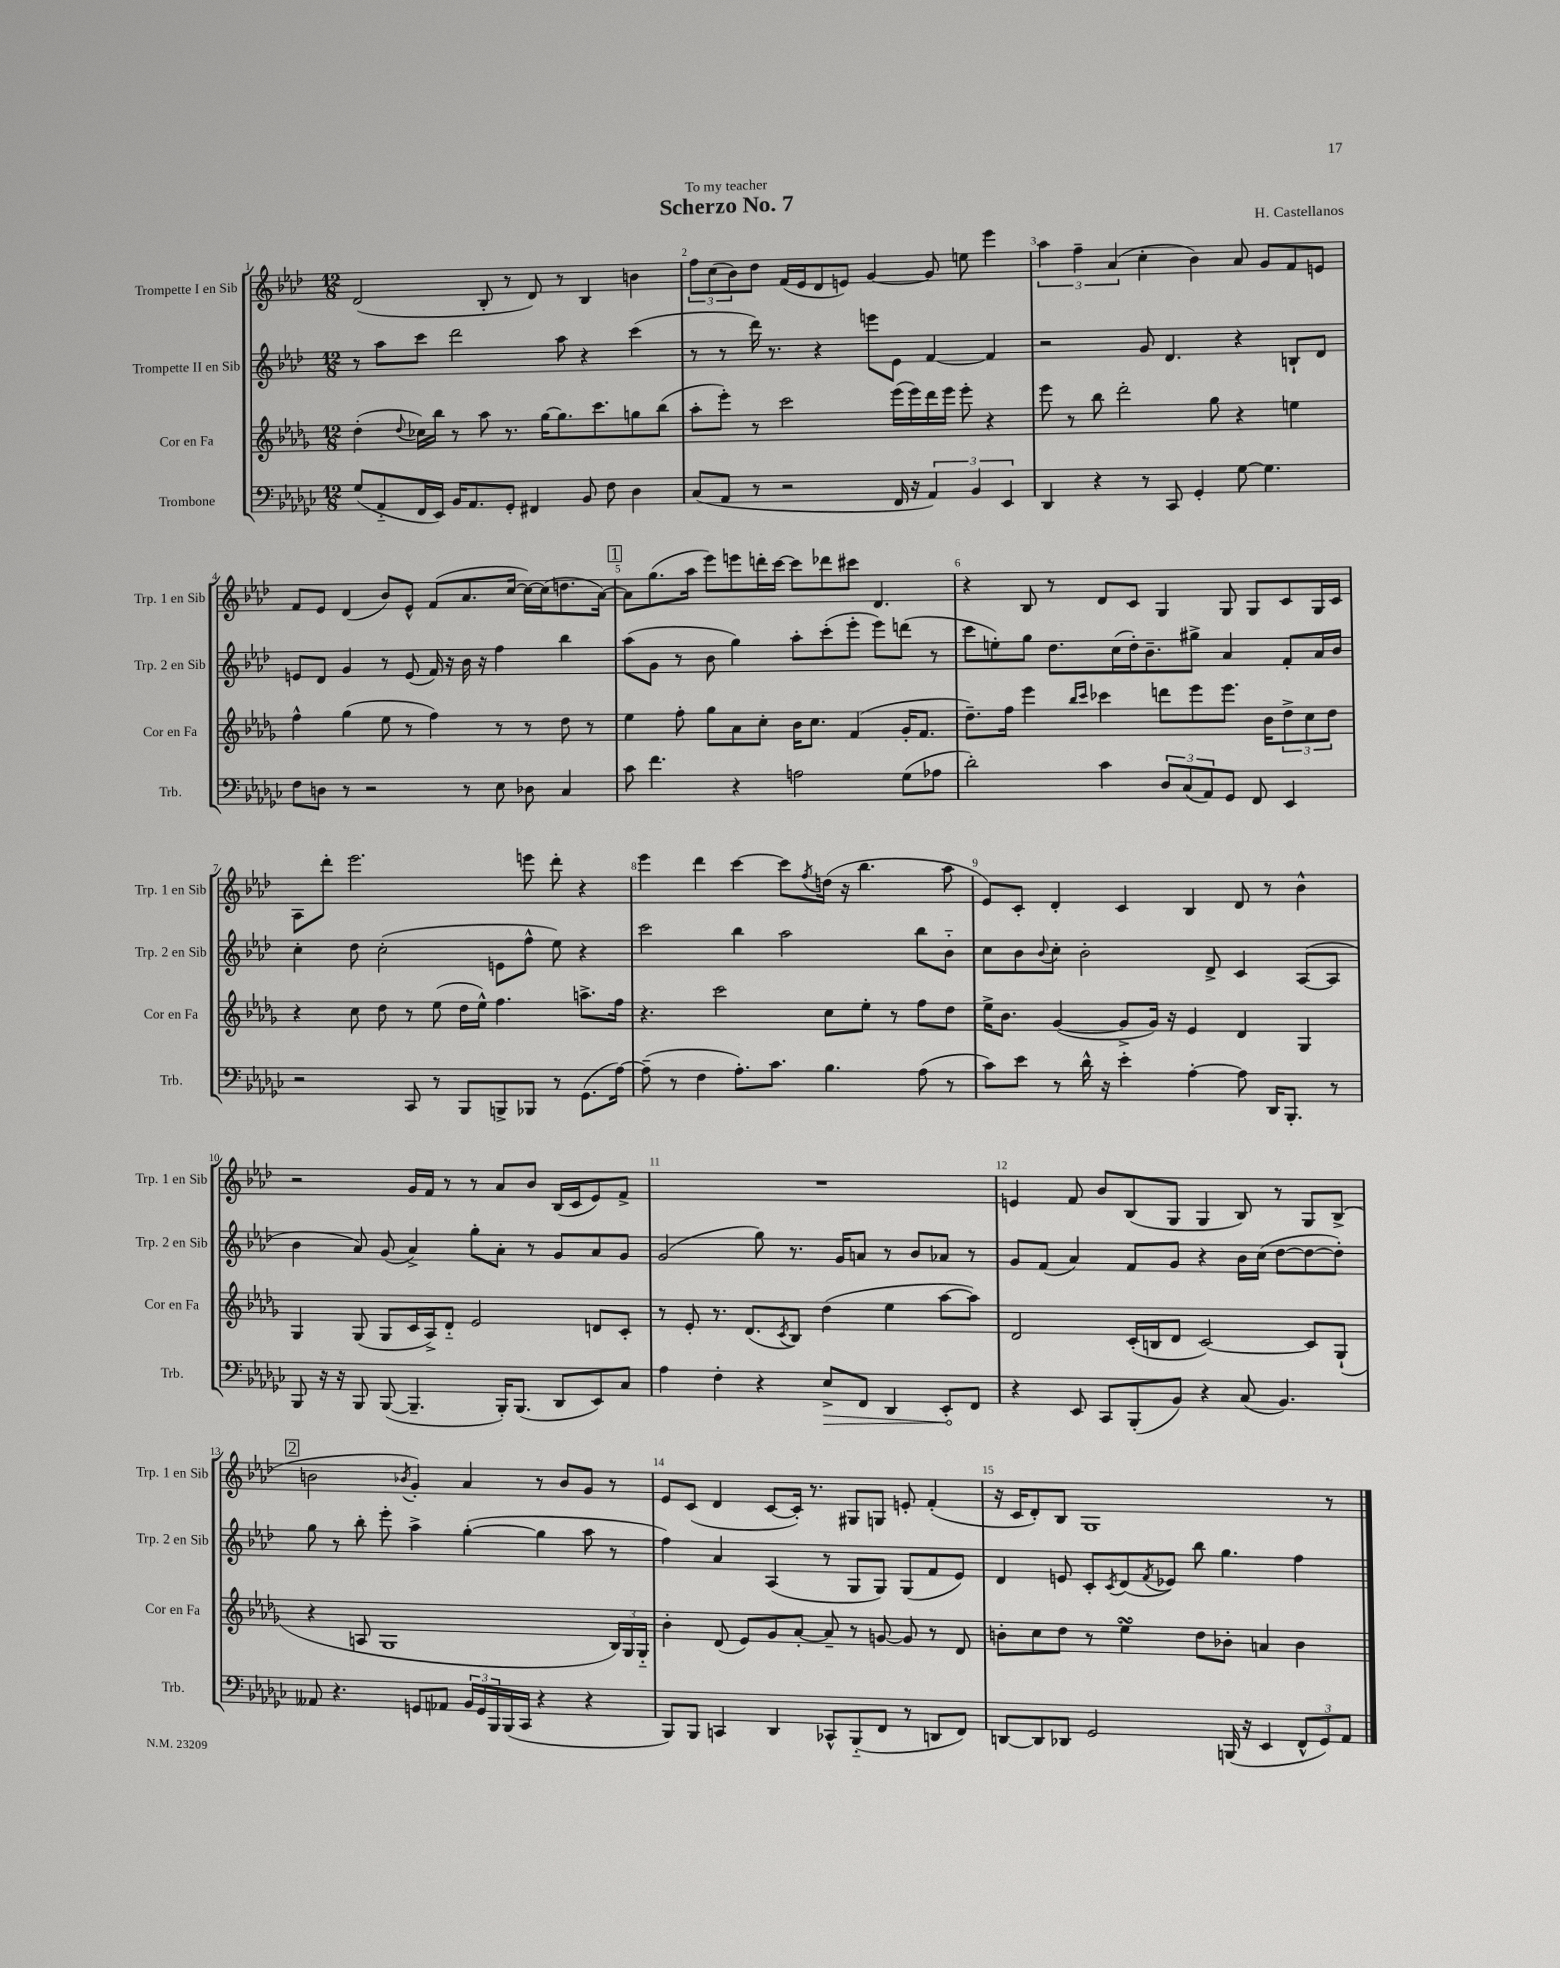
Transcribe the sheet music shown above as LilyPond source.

\header { title = "Scherzo No. 7" composer = "H. Castellanos" dedication = "To my teacher" }
<<
\new StaffGroup <<
\new Staff = "s0" \with { instrumentName = "Trompette I en Sib" shortInstrumentName = "Trp. 1 en Sib" } {
    \clef treble \key aes \major \numericTimeSignature \time 12/8
    des'2( bes8-. r8 des'8) r8 bes4 b'4 |
    \tuplet 3/2 { f''8 c''8( bes'8) } des''8 f'16( ees'16 des'8 e'8) g'4~ g'8 e''8 ees'''4 |
    \tuplet 3/2 { aes''4 f''4-- aes'4( } c''4-. bes'4) aes'8 g'8 f'8 e'8 |
    f'8 ees'8 des'4( bes'8) ees'8-^ f'8( aes'8. c''16~ c''16~) c''16( d''8. aes'16~) |
    \mark \markup { \box "1" } aes'8 g''8.( aes''16 ees'''8) e'''8 d'''16-. c'''16~ c'''8 des'''8 cis'''8 des'4. |
    r4 bes8 r8 des'8 c'8 g4 g8 g8 c'8 g16 c'16 |
    aes8 des'''8-. ees'''2. e'''8 des'''8-. r4 |
    ees'''4 des'''4 c'''4~ c'''8 \acciaccatura { f''8 } d''16( r16 bes''4. aes''8 |
    ees'8) c'8-. des'4-. c'4 bes4 des'8 r8 bes'4-^ |
    r2 g'16 f'16 r8 r8 aes'8 bes'8 bes16( c'16 ees'8) f'8-> |
    R1. |
    e'4 f'8 bes'8 bes8( g8 g4 bes8) r8 g8 bes8->( |
    \mark \markup { \box "2" } b'2 \acciaccatura { bes'8 } g'4-.) aes'4 r8 bes'8 g'8 r8 |
    ees'8 c'8( des'4 c'8~ c'16-.) r8. gis8 g8 e'8-. f'4-.( |
    r16 c'16 des'8-.) bes8 g1 r8 \bar "|." |
}
\new Staff = "s1" \with { instrumentName = "Trompette II en Sib" shortInstrumentName = "Trp. 2 en Sib" } {
    \clef treble \key aes \major \numericTimeSignature \time 12/8
    r8 aes''8 c'''8 des'''2 aes''8 r4 c'''4( |
    r8 r8 des'''16) r8. r4 e'''8 ees'8 f'4~ f'4 |
    r2 g'8 des'4. r4 b8-! des'8 |
    e'8 des'8 g'4 r8 e'8( f'16) r16 bes'16 r16 f''4 bes''4 |
    \mark \markup { \box "1" } aes''8( g'8 r8 bes'8 g''4) aes''8-. c'''8-.( ees'''8-. ees'''8) d'''8( r8 |
    c'''8 e''8-.) g''8 des''8. c''16( des''16-.) bes'8.-- gis''8-> aes'4 f'8-. aes'16 bes'16 |
    c''4-. des''8 c''2-.( e'8 f''8-^ ees''8) r4 |
    c'''2 bes''4 aes''2 bes''8 bes'8-_ |
    c''8 bes'8 \appoggiatura { bes'8 } c''8-. bes'2-. des'8-> c'4 aes8~( aes8 |
    bes'4 aes'8) g'8( aes'4->) g''8-. aes'8-. r8 g'8 aes'8 g'8 |
    g'2( g''8) r8. g'16 a'8 r8 bes'8 aes'8 r8 |
    g'8 f'8( aes'4) f'8 g'8 r4 bes'16 c''16( des''8~ des''8~ des''8-.) |
    \mark \markup { \box "2" } g''8 r8 bes''8-. ees'''8-. aes''4-> g''4~-.( g''4 aes''8 r8 |
    f''4) aes'4 aes4( r8 g8 g8) g8( f'8 ees'8) |
    des'4 e'8 c'8-. \acciaccatura { c'8 } des'8( \acciaccatura { f'8 } ees'8) bes''8 g''4. f''4 \bar "|." |
}
\new Staff = "s2" \with { instrumentName = "Cor en Fa" shortInstrumentName = "Cor en Fa" } {
    \clef treble \key des \major \numericTimeSignature \time 12/8
    des''4-.( \appoggiatura { des''8 } ces''16) bes''16 r8 aes''8 r8. ges''16~ ges''8. c'''8. g''8 bes''8( |
    aes''8-. ees'''8-.) r8 c'''2 ees'''16( ees'''16) des'''16 ees'''16 ees'''8-. r4 |
    ees'''8 r8 bes''8 des'''2-. ges''8 r4 e''4 |
    f''4-^ ges''4( ees''8 r8 f''4) r8 r8 des''8 r8 |
    \mark \markup { \box "1" } ees''4 f''8-. ges''8 aes'8 c''8-. bes'16 c''8. f'4( ges'16-. f'8. |
    des''8.--) f''16 ees'''4 \grace { bes''16 c'''16 } ces'''4 d'''8 ees'''8 ees'''8. bes'16 \tuplet 3/2 { des''8-> c''8 des''8 } |
    r4 c''8 des''8 r8 ees''8( des''16 ees''16-^) f''4. a''8.-> f''16 |
    r4. c'''2 c''8 ees''8-. r8 f''8 des''8 |
    ees''16-> bes'8. ges'4~( ges'8-> ges'16) r16 ees'4 des'4 ges4 |
    ges4 ges8( ges8 c'16 aes16->) des'8-_ ees'2 d'8 c'8-. |
    r8 ees'8-. r8. des'8.( \acciaccatura { c'8 } bes8) des''4( ees''4 aes''8~ aes''8) |
    des'2 c'16-.( b16 des'8 c'2~) c'8 ges8-!( |
    \mark \markup { \box "2" } r4 a8 ges1 \tuplet 3/2 { bes16) ges16 ges16-_ } |
    bes'4-. des'8( ees'8) ges'8 aes'8~-. aes'8-- r8 g'8~ g'8 r8 des'8 |
    b'8-. c''8 des''8 r8 ees''4\turn des''8 bes'8-. a'4 bes'4 \bar "|." |
}
\new Staff = "s3" \with { instrumentName = "Trombone" shortInstrumentName = "Trb." } {
    \clef bass \key ges \major \numericTimeSignature \time 12/8
    ges8( aes,8-_ f,16 ees,16) bes,16 aes,8. ges,8-. fis,4 bes,8 f8 des4 |
    ces8( aes,8 r8 r2 f,16 r16 \tuplet 3/2 { aes,4) bes,4 ees,4 } |
    des,4 r4 r8 ces,8 ges,4-. ges8~ ges4. |
    f8 d8 r8 r2 r8 ees8 des8 ces4 |
    \mark \markup { \box "1" } ces'8 f'4. r4 a2 ges8( aes8 |
    des'2-.) ces'4 \tuplet 3/2 { des8 ces8( aes,8) } ges,8 f,8 ees,4 |
    r2 ces,8 r8 bes,,8 b,,8-> bes,,8 r8 ges,8.( aes16~) |
    aes8--( r8 f4 aes8.-.) ces'8. bes4. aes8( r8 |
    ces'8) ees'8 r8 des'16-^ r16 ees'4-. aes4~-. aes8 des,16 bes,,8.-. r8 |
    bes,,8 r16 r16 bes,,8 bes,,8~( bes,,4.-- bes,,16-.) bes,,8.( des,8 ees,8) ces8 |
    aes4 f4-. r4 \once \override Hairpin.circled-tip = ##t ees8->\> f,8 des,4 ees,8-.\! f,8 |
    r4 ees,8 ces,8 bes,,8-.( bes,8) r4 ces8( bes,4.) |
    \mark \markup { \box "2" } aeses,8 r4. g,8 aes,8 \tuplet 3/2 { bes,16 g,16 bes,,16 } bes,,16( ces,16 r4 r4 |
    bes,,8) bes,,8 c,4 des,4 ces,8-^ bes,,8-_( f,8 r8 d,8 f,8) |
    d,8~ d,8 des,8 ges,2 b,,16( r16 ees,4 \tuplet 3/2 { f,8-^ ges,8) aes,8 } \bar "|." |
}
>>
>>
\layout { \context { \Score \override BarNumber.break-visibility = ##(#f #t #t) barNumberVisibility = #all-bar-numbers-visible } }
